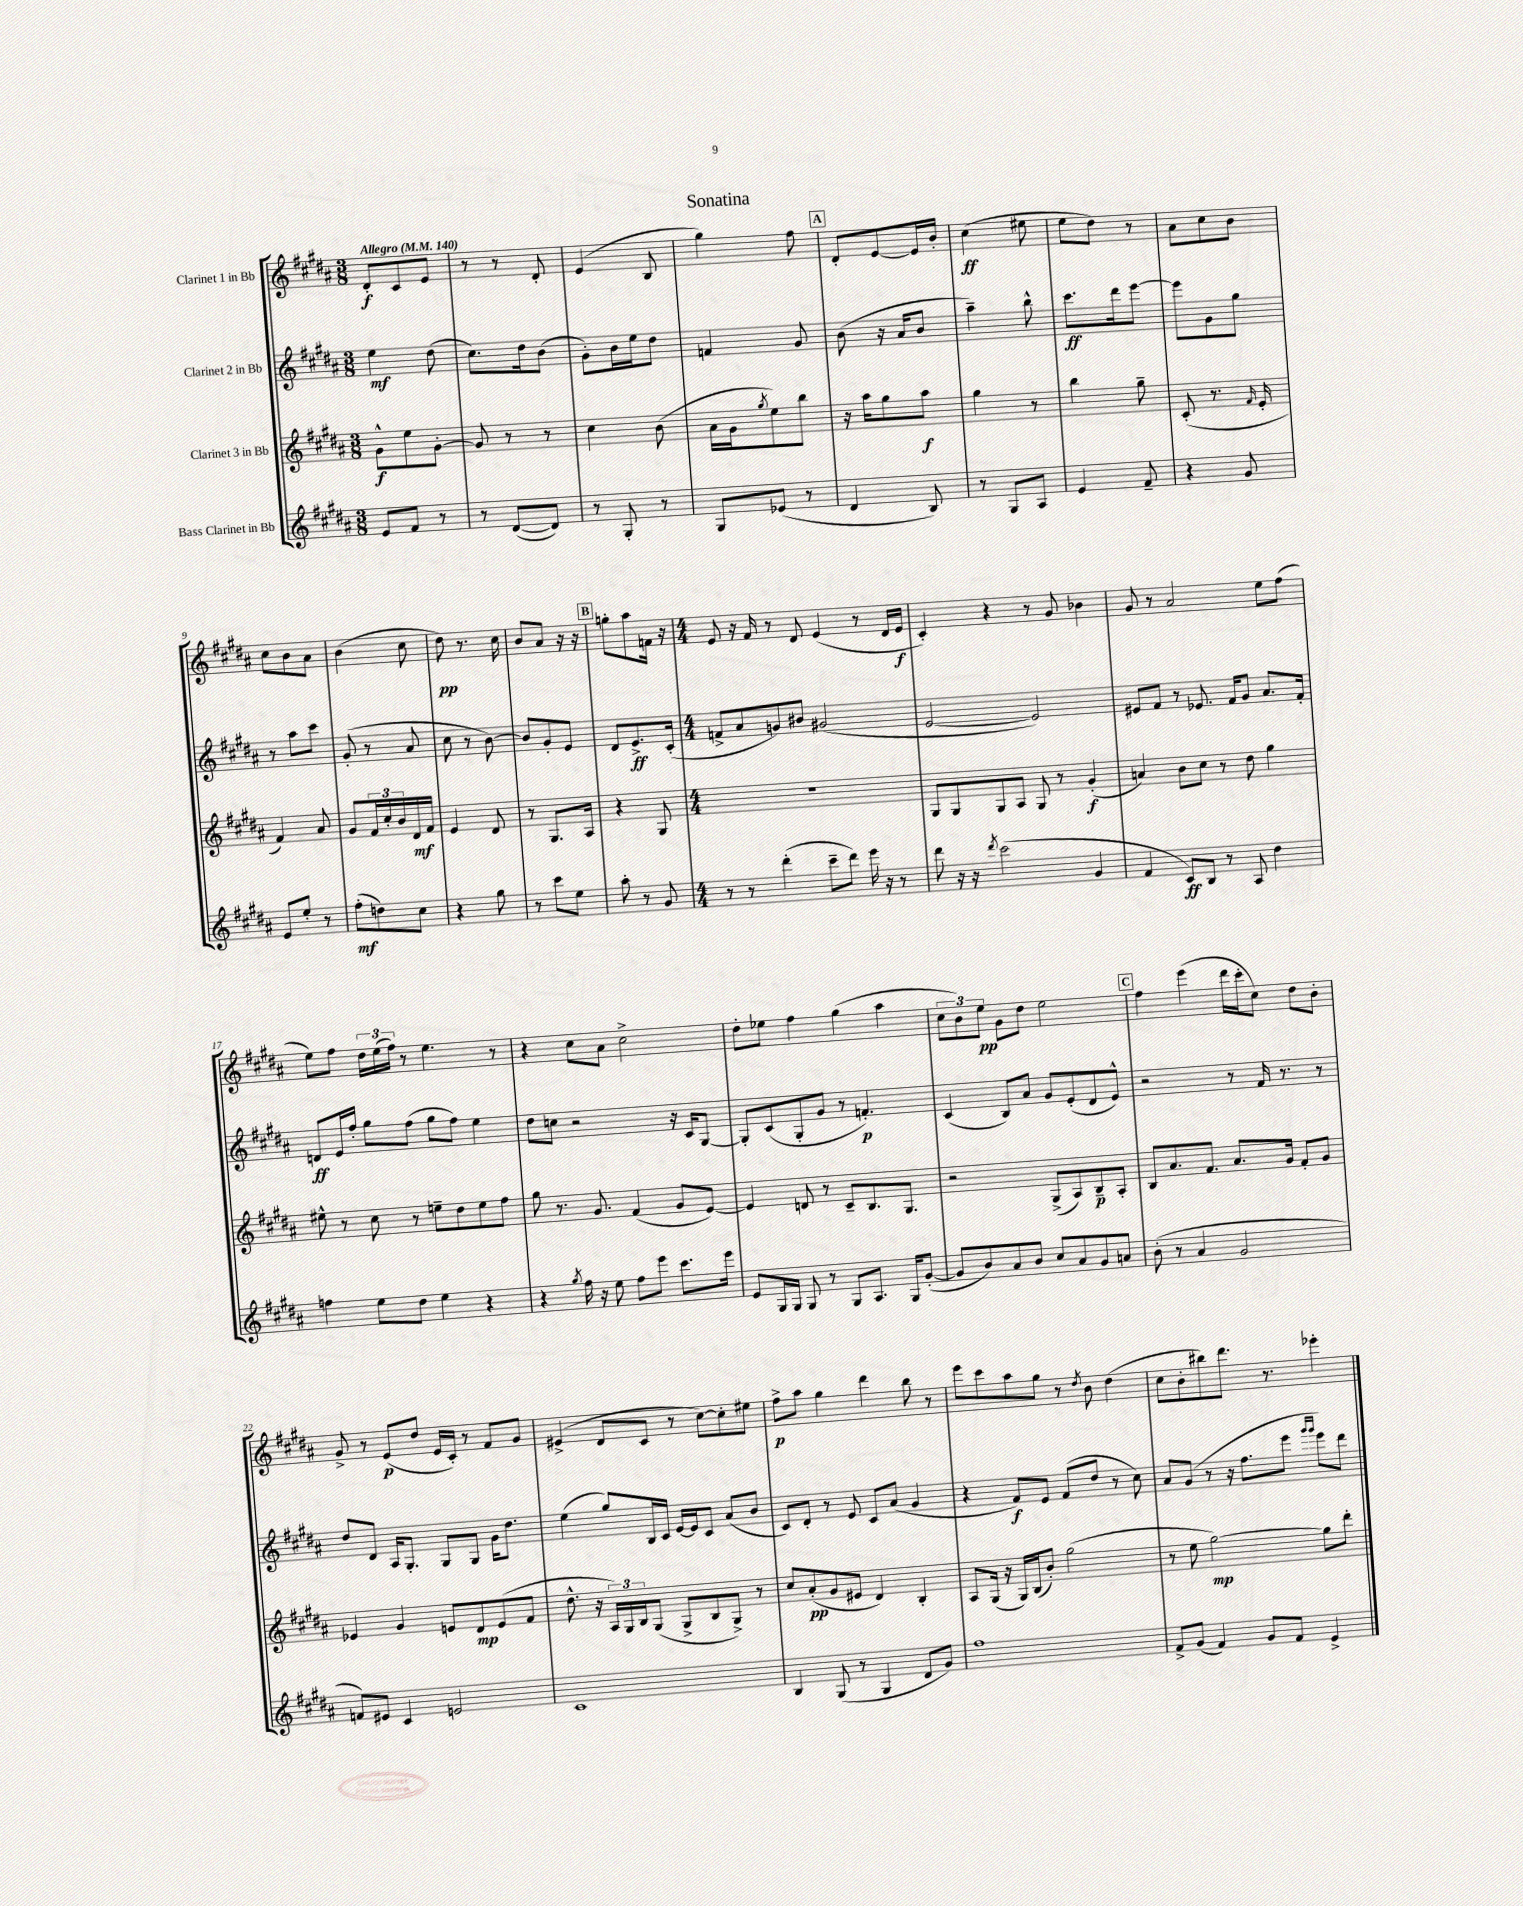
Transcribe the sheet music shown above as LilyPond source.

\header { title = "Sonatina" }
<<
\new StaffGroup <<
\new Staff = "s0" \with { instrumentName = "Clarinet 1 in Bb" } {
    \clef treble \key b \major \numericTimeSignature \time 3/8 \tempo "Allegro" 4 = 140
    dis'8-.\f cis'8 e'8 |
    r8 r8 dis'8-. |
    e'4( b8 |
    gis''4) fis''8 |
    \mark \markup { \box "A" } dis'8-. e'8~ e'16 b'16-. |
    cis''4\ff( eis''8 |
    e''8 dis''8) r8 |
    ais'8 cis''8 b'8 |
    cis''8 b'8 ais'8 |
    b'4( cis''8 |
    dis''8\pp) r8. cis''16 |
    b'8 ais'8 r16 r16 |
    \mark \markup { \box "B" } g''8-. ais''8 f'16 r16 |
    \numericTimeSignature \time 4/4 e'8 r16 fis'16 r8 dis'8 e'4( r8 dis'16 e'16\f |
    cis'4-.) r4 r8 gis'8 bes'4 |
    gis'8 r8 ais'2 e''8 fis''8( |
    e''8) fis''8 \tuplet 3/2 { dis''16 e''16( fis''16) } r8 e''4. r8 |
    r4 cis''8 ais'8 cis''2-> |
    dis''8-. ees''8 fis''4 gis''4( ais''4 |
    \tuplet 3/2 { cis''8 b'8) e''8\pp } gis'8 dis''8 e''2 |
    \mark \markup { \box "C" } fis''4 e'''4( dis'''16 cis'''16-. cis''8) dis''8 b'8-. |
    gis'8-> r8 e'8\p( dis''8 e'16 cis'16-.) r8 fis'8 gis'8 |
    eis'4->( dis'8 cis'8 r8 cis''8~) cis''8-. eis''8 |
    fis''8->\p ais''8 gis''4 dis'''4 b''8 r8 |
    e'''8 cis'''8 ais''8 gis''8 r8 \acciaccatura { dis''8 } b'8 dis''4( |
    cis''8 b'8-. bis''8) dis'''8. r8. ees'''4-. \bar "|." |
}
\new Staff = "s1" \with { instrumentName = "Clarinet 2 in Bb" } {
    \clef treble \key b \major \numericTimeSignature \time 3/8
    e''4\mf dis''8( |
    cis''8.) dis''16 b'8( |
    gis'8-.) b'16 e''16 dis''8 |
    f'4 gis'8 |
    \mark \markup { \box "A" } b'8( r16 ais'16 b'8 |
    ais''4--) b''8-^ |
    cis'''8.\ff dis'''16 e'''8~ |
    e'''8 gis'8 gis''8 |
    r8 ais''8 cis'''8 |
    gis'8-.( r8 ais'8 |
    cis''8 r8 b'8~) |
    b'8 gis'8-. e'8 |
    \mark \markup { \box "B" } dis'8 e'8.->\ff cis'16-.( |
    \numericTimeSignature \time 4/4 f'8-> ais'8 g'8) bis'8 gis'2( |
    e'2~ e'2) |
    eis'8 fis'8 r8 ees'8. fis'16 gis'8 ais'8. fis'16-. |
    d'8\ff e'16 fis''16-. gis''8 fis''8( gis''8 fis''8) e''4 |
    dis''8 c''8 r2 r16 cis'16 gis8~ |
    gis8-. cis'8( gis8-. gis'8 r8 f'4.-.\p) |
    cis'4( b8) ais'8 gis'8 e'8-.( dis'8 e'8-^) |
    \mark \markup { \box "C" } r2 r8 fis'16 r8. r8 |
    dis''8 dis'8 ais16 gis8.-. gis8 gis8 gis'16 dis''8. |
    e''4( gis''8) b16 cis'16 e'16~ e'16 cis'8 ais'8( b'8 |
    cis'8) dis'8-. r8 e'8 cis'8 ais'8( gis'4 |
    r4 fis'8\f) e'8 fis'8( dis''8 r8 cis''8) |
    ais'8 gis'8( r8 r16 fis''8. e'''8 \grace { gis'''16 gis'''16 } e'''8) dis'''8 \bar "|." |
}
\new Staff = "s2" \with { instrumentName = "Clarinet 3 in Bb" } {
    \clef treble \key b \major \numericTimeSignature \time 3/8
    gis'8-^\f e''8 gis'8~-. |
    gis'8 r8 r8 |
    cis''4 b'8( |
    ais'16 gis'16 \acciaccatura { gis''8 } e''8) b''8 |
    \mark \markup { \box "A" } r16 ais''16 gis''8 ais''8\f |
    gis''4 r8 |
    b''4 gis''8-- |
    cis'8-.( r8. \grace { fis'16 } e'16-. |
    fis'4) ais'8 |
    gis'8 \tuplet 3/2 { fis'16 cis''16-. b'16 } dis'16\mf fis'16 |
    e'4 dis'8 |
    r8 gis8. ais16 |
    \mark \markup { \box "B" } r4 gis8 |
    \numericTimeSignature \time 4/4 R1 |
    gis8 gis8 gis8 ais8 gis8 r8 gis'4-.\f( |
    a'4) b'8 cis''8 r8 dis''8 gis''4 |
    eis''8-^ r8 cis''8 r8 e''8-- dis''8 e''8 fis''8 |
    gis''8 r8. gis'8. fis'4( gis'8 e'8~) |
    e'4 d'8 r8 cis'8-- b8. gis8. |
    r2 gis8->( ais8) b8--\p ais8-. |
    \mark \markup { \box "C" } b8 ais'8. fis'8. ais'8. gis'16 fis'8-. gis'8 |
    ees'4 gis'4 e'8 dis'8\mp e'8( fis'8 |
    dis''8.-^ r16 \tuplet 3/2 { ais16) gis16 b16 } gis8( gis8-> b8 gis8->) r8 |
    cis''8 ais'8-.\pp( gis'8 eis'8 dis'4) b4-. |
    ais8 gis16( r16 gis16) b16( b'8-.) gis''2( |
    r8 e''8 gis''2~\mp) gis''8 dis'''8-. \bar "|." |
}
\new Staff = "s3" \with { instrumentName = "Bass Clarinet in Bb" } {
    \clef treble \key b \major \numericTimeSignature \time 3/8
    e'8 fis'8 r8 |
    r8 dis'8~( dis'8) |
    r8 gis8-. r8 |
    gis8 ees'8( r8 |
    \mark \markup { \box "A" } dis'4 b8) |
    r8 gis8 ais8 |
    e'4 fis'8-- |
    r4 gis'8 |
    e'8 e''8-. r8 |
    fis''8-.\mf( d''8) cis''8 |
    r4 gis''8 |
    r8 cis'''8 e''8 |
    \mark \markup { \box "B" } ais''8-. r8 gis'8 |
    \numericTimeSignature \time 4/4 r8 r8 dis'''4-.( cis'''8-- dis'''8) e'''16 r16 r8 |
    dis'''8 r16 r16 \acciaccatura { dis'''8 } cis'''2( gis'4 |
    fis'4 cis'8\ff) b8 r8 ais8 dis''4 |
    f''4 e''8 dis''8 e''4 r4 |
    r4 \acciaccatura { gis''8 } fis''16 r16 e''8 fis''8 e'''8 cis'''8. e'''16 |
    e'8 gis16 gis16 gis8 r8 gis8 ais8. gis16 gis'8~-.( |
    gis'8 b'8) ais'8 b'8 cis''8 ais'8 gis'8 a'8 |
    \mark \markup { \box "C" } b'8-.( r8 ais'4 gis'2 |
    f'8) eis'8 cis'4 e'2 |
    cis'1 |
    b4 gis8( r8 gis4 dis'8 gis'8) |
    fis''1 |
    fis'8-> gis'8( fis'4) gis'8 fis'8 e'4-> \bar "|." |
}
>>
>>
